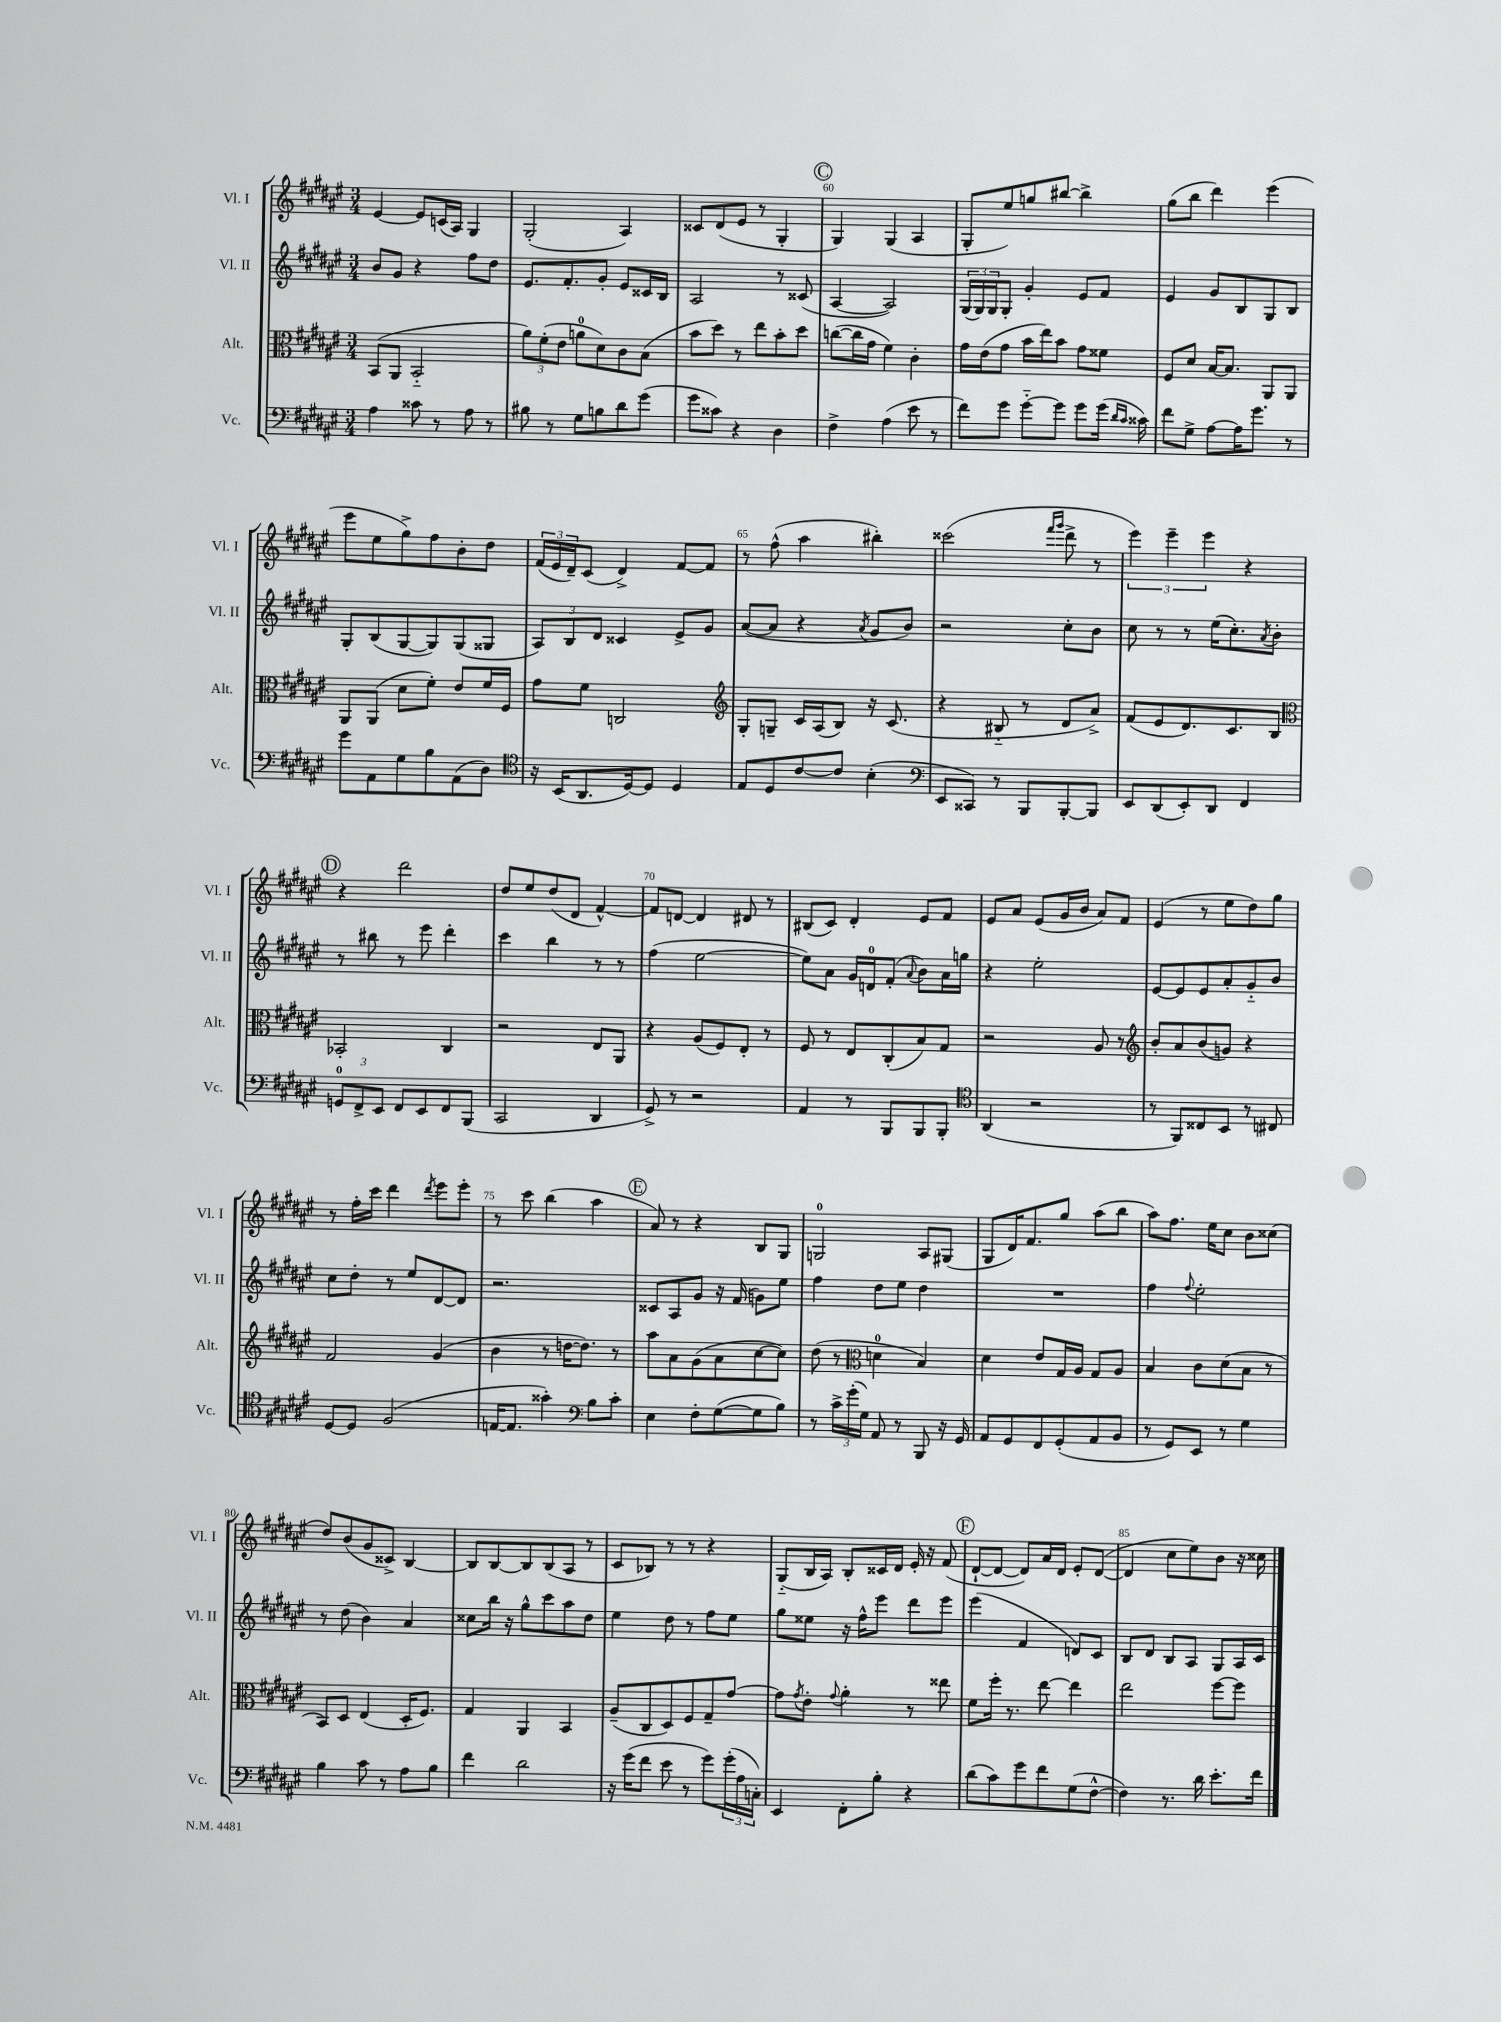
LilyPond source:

<<
\new StaffGroup <<
\new Staff = "s0" \with { instrumentName = "Vl. I" shortInstrumentName = "Vl. I" } {
    \clef treble \key fis \major \numericTimeSignature \time 3/4
    eis'4~ eis'8 c'16( ais16) gis4 |
    gis2-.( ais4) |
    cisis'8 dis'8( eis'8 r8 gis4-. |
    \mark \markup { \circle "C" } gis4) gis4( ais4 |
    gis8-. eis''8) g''8 bis''8~ bis''4-> |
    gis''8( b''8 dis'''4) eis'''4( |
    eis'''8 eis''8 gis''8->) fis''8 b'8-. dis''8 |
    \tuplet 3/2 { fis'16( eis'16 dis'16--) } cis'8( dis'4->) fis'8~ fis'8 |
    r8 fis''8-^( ais''4 bis''4-.) |
    cisis'''2( \grace { fis'''16 gis'''16 } dis'''8-> r8 |
    \tuplet 3/2 { eis'''4) eis'''4-- eis'''4 } r4 |
    \mark \markup { \circle "D" } r4 dis'''2 |
    dis''8 eis''8 dis''8( dis'8 fis'4~-^) |
    fis'8 d'8~ d'4 dis'8 r8 |
    bis8( cis'8) dis'4-. eis'8 fis'8 |
    eis'8 ais'8 eis'8( gis'16 b'16 ais'8) fis'8 |
    eis'4( r8 eis''8 dis''8) gis''8 |
    r8 fis''16-. cis'''16 dis'''4 \acciaccatura { dis'''8 } eis'''8 eis'''8-. |
    r8 cis'''8 b''4( ais''4 |
    \mark \markup { \circle "E" } ais'8) r8 r4 b8 gis8 |
    g2-0 ais8 gis8( |
    gis8 dis'16) fis'8. gis''8 ais''8( b''8 |
    ais''8) fis''8. eis''16 cis''8 b'8 cisis''8( |
    dis''8) b'8( gis'8 cisis'8->) b4~ |
    b8 b8~ b8 b8( ais8 r8 |
    cis'8 bes8) r8 r8 r4 |
    gis8-_( b16 ais16) b8-. cisis'16 dis'16 eis'16-. r16 fis'8( |
    \mark \markup { \circle "F" } dis'8~-! dis'8~ dis'8) ais'16 dis'16 eis'8-. dis'8~( |
    dis'4 cis''8 eis''8) b'8 r16 cisis''16 \bar "|." |
}
\new Staff = "s1" \with { instrumentName = "Vl. II" shortInstrumentName = "Vl. II" } {
    \clef treble \key fis \major \numericTimeSignature \time 3/4
    b'8 gis'8 r4 fis''8 dis''8 |
    eis'8. fis'8.-. gis'8-. eis'8 cisis'16 b16 |
    ais2 r8 cisis'8( |
    \mark \markup { \circle "C" } ais4~ ais2) |
    \tuplet 3/2 { gis16( gis16) gis16 } gis8-. gis'4-. eis'8 fis'8 |
    eis'4 gis'8 b8 gis8 b8 |
    gis8-. b8( gis8~ gis8) gis8( gisis8 |
    \tuplet 3/2 { ais8) b8 dis'8 } cisis'4 eis'8-> gis'8 |
    ais'8~( ais'8 r4 \acciaccatura { ais'8 } gis'8 b'8) |
    r2 cis''8-. b'8 |
    cis''8 r8 r8 eis''16( cis''8.-.) \acciaccatura { ais'8 } b'8-. |
    \mark \markup { \circle "D" } r8 bis''8 r8 eis'''8 dis'''4-. |
    cis'''4 b''4 r8 r8 |
    fis''4( eis''2~ |
    eis''8) ais'8 gis'16 d'16-0 fis'8-.( \appoggiatura { ais'8 } b'8) ais'16 g''16 |
    r4 eis''2-. |
    eis'8~ eis'8 eis'8 ais'8-. gis'8-_ b'8 |
    cis''8 dis''8-. r8 eis''8 dis'8~ dis'8 |
    r2. |
    \mark \markup { \circle "E" } cisis'8 ais8 gis'8 r16 fis'16( g'8) eis''8 |
    fis''4 dis''8 eis''8 dis''4 |
    R2. |
    fis''4 \appoggiatura { fis''8 } eis''2-. |
    r8 dis''8( b'4) ais'4 |
    cisis''8 b''16 r16 gis''8-^ cis'''8 ais''8 dis''8 |
    eis''4 dis''8 r8 fis''8 eis''8 |
    gis''8 eisis''8 r16 fis''16-^ eis'''8 dis'''8 eis'''8 |
    \mark \markup { \circle "F" } eis'''4( fis'4 d'8) cis'8 |
    b8 dis'8 b8 ais8 gis8 ais16 cis'16 \bar "|." |
}
\new Staff = "s2" \with { instrumentName = "Alt." shortInstrumentName = "Alt." } {
    \clef alto \key fis \major \numericTimeSignature \time 3/4
    b,8( ais,8 b,2-_ |
    \tuplet 3/2 { ais'8) fis'8-.( eis'8 } a'8-0 dis'8) cis'8 b8( |
    b'8 dis''8) r8 eis''8 b'8-. dis''8 |
    \mark \markup { \circle "C" } c''8~( c''16 gis'16 fis'4) cis'4-. |
    gis'16 eis'16( gis'8 b'16 eis''16) b'8 gis'8 fisis'8 |
    fis8 dis'8 b16~ b8. ais,8 ais,8 |
    ais,8 ais,8( dis'8 fis'8-.) eis'8 fis'16 fis16 |
    gis'8 fis'8 c2 |
    \clef treble gis8-. g8-- cis'16 ais16( b8) r16 cis'8.( |
    r4 bis8-_ r8 dis'8 ais'8->) |
    fis'8( eis'8 dis'8.) cis'8. b8 |
    \mark \markup { \circle "D" } \clef alto bes,2-. cis4 |
    r2 eis8 ais,8 |
    r4 ais8( fis8) eis8-. r8 |
    fis8 r8 eis8 cis8-.( b8) gis8 |
    r2 ais8 r8 |
    \clef treble b'8-. ais'8 b'8( g'8) r4 |
    fis'2 gis'4( |
    b'4 r8 d''16~ d''8.) r8 |
    \mark \markup { \circle "E" } ais''8 ais'8 gis'8( ais'8 cis''8~ cis''8) |
    dis''8( r8 \clef alto d'4-0 b4) |
    dis'4 eis'8 gis16 ais16 gis8 ais8 |
    b4 cis'8 dis'8( b8 r8 |
    b,8) dis8 eis4( dis16-. fis8.) |
    gis4 ais,4 b,4 |
    ais8--( cis8 dis8) fis8 gis8-- gis'8~ |
    gis'8 \acciaccatura { gis'8 } eis'8-. \appoggiatura { gis'8 } ais'4-. r8 eisis''8 |
    \mark \markup { \circle "F" } fis'8 fis''16-. r8. eis''8~ eis''4 |
    eis''2 fis''8~ fis''8 \bar "|." |
}
\new Staff = "s3" \with { instrumentName = "Vc." shortInstrumentName = "Vc." } {
    \clef bass \key fis \major \numericTimeSignature \time 3/4
    ais4 cisis'8 r8 ais8 r8 |
    bis8 r8 gis8 b8 dis'8 gis'8( |
    gis'8 cisis'8) r4 dis4 |
    \mark \markup { \circle "C" } fis4-> ais4( eis'8 r8 |
    fis'8) gis'8 gis'8~-_ gis'8 gis'8 gis'16( \grace { dis'16 cis'16 } cisis'16) |
    fis'8 gis8-> ais8~ ais16 gis'8. r8 |
    gis'8 ais,8 gis8 b8 ais,8( dis8) |
    \clef tenor r16 b,16( ais,8. dis16~) dis8 dis4 |
    eis8 dis8 cis'8~ cis'8 b4-.( |
    \clef bass eis,8 cisis,8) r8 b,,8 b,,8~-. b,,8 |
    eis,8 dis,8( eis,8-.) dis,8 fis,4 |
    \mark \markup { \circle "D" } \tuplet 3/2 { g,8-0 fis,8-> eis,8 } fis,8 eis,8 fis,8 b,,8( |
    cis,2 dis,4 |
    gis,8->) r8 r2 |
    ais,4 r8 b,,8 b,,8 b,,8-. |
    \clef tenor ais,4( r2 |
    r8 fis,8) cisis8 b,8 r8 cis8 |
    dis8~ dis8 fis2( |
    e16~ e8. gisis'4-.) \clef bass b8 cis'8-. |
    \mark \markup { \circle "E" } eis4 fis8-. gis8~( gis8 b8) |
    r8 \tuplet 3/2 { cis'16-> gis'16-.( gis16) } ais,8 r8 b,,8 r16 gis,16 |
    ais,8 gis,8 fis,8 gis,8-.( ais,8 b,8 |
    r8 gis,8) eis,8 r8 gis4 |
    b4 cis'8 r8 ais8 b8 |
    fis'4 dis'2 |
    r16 gis'16( fis'8 eis'8 r8 gis'8) \tuplet 3/2 { gis'16-.( ais16 c16-.) } |
    eis,4 fis,8-. b8-. r4 |
    \mark \markup { \circle "F" } dis'8( cis'8) gis'8 fis'8 gis8( fis8~-^ |
    fis4) r8. dis'16 eis'8.-. fis'16 \bar "|." |
}
>>
>>
\layout { \context { \Score currentBarNumber = #57 \override BarNumber.break-visibility = ##(#f #t #t) barNumberVisibility = #(every-nth-bar-number-visible 5) } }
